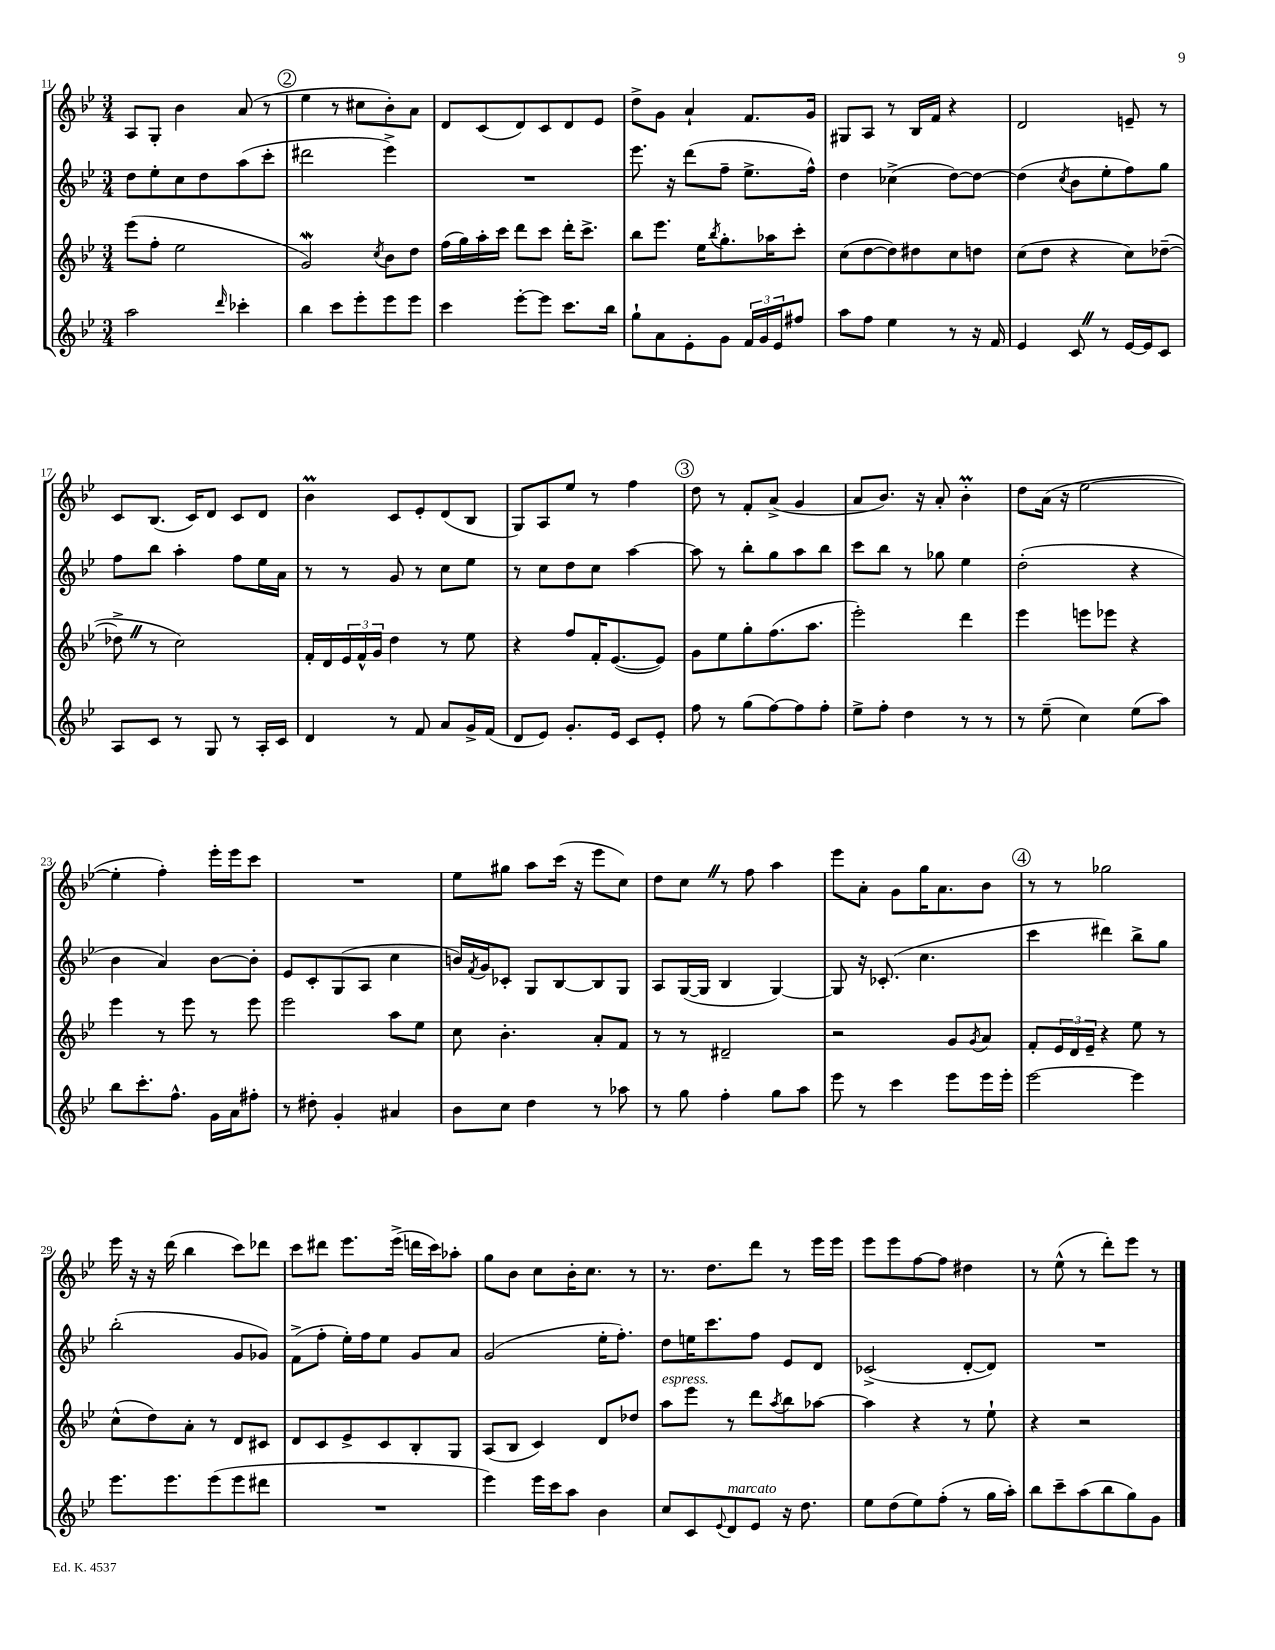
<<
\new StaffGroup <<
\new Staff = "s0" {
    \clef treble \key bes \major \numericTimeSignature \time 3/4
    a8 g8-. bes'4 a'8( r8 |
    \mark \markup { \circle "2" } ees''4 r8 cis''8 bes'8-.) a'8 |
    d'8 c'8( d'8) c'8 d'8 ees'8 |
    d''8-> g'8 a'4-! f'8. g'16 |
    gis8 a8 r8 bes16 f'16 r4 |
    d'2 e'8-- r8 |
    c'8 bes8.( c'16) d'8 c'8 d'8 |
    bes'4\prall c'8 ees'8-. d'8( bes8 |
    g8) a8 ees''8 r8 f''4 |
    \mark \markup { \circle "3" } d''8 r8 f'8-. a'8->( g'4 |
    a'8 bes'8.) r16 a'8-. bes'4-.\prall |
    d''8 a'16( r16 ees''2~ |
    ees''4-. f''4-.) ees'''16-. ees'''16 c'''8 |
    R2. |
    ees''8 gis''8 a''8 c'''16( r16 ees'''8 c''8) |
    d''8 c''8 \once \override BreathingSign.text = \markup { \musicglyph "scripts.caesura.straight" } \breathe r8 f''8 a''4 |
    ees'''8 a'8-. g'8 g''16 a'8. bes'8 |
    \mark \markup { \circle "4" } r8 r8 ges''2 |
    ees'''16 r16 r16 d'''16( bes''4 c'''8) des'''8 |
    c'''8 dis'''8 ees'''8. ees'''16->( d'''16 c'''16) aes''8-. |
    g''8 bes'8 c''8 bes'16-. c''8. r8 |
    r8. d''8. d'''8 r8 ees'''16 ees'''16 |
    ees'''8 ees'''8 f''8~ f''8 dis''4 |
    r8 ees''8-^( r8 d'''8-.) ees'''8 r8 \bar "|." |
}
\new Staff = "s1" {
    \clef treble \key bes \major \numericTimeSignature \time 3/4
    d''8 ees''8-. c''8 d''8 a''8( c'''8-. |
    \mark \markup { \circle "2" } dis'''2 ees'''4->) |
    R2. |
    ees'''8. r16 d'''8( f''8-- ees''8.-> f''16-^) |
    d''4 ces''4->( d''8~) d''8~ |
    d''4( \acciaccatura { c''8 } bes'8 ees''8-. f''8) g''8 |
    f''8 bes''8 a''4-. f''8 ees''16 a'16 |
    r8 r8 g'8 r8 c''8 ees''8 |
    r8 c''8 d''8 c''8 a''4~ |
    \mark \markup { \circle "3" } a''8 r8 bes''8-. g''8 a''8 bes''8 |
    c'''8 bes''8 r8 ges''8 ees''4 |
    d''2-.( r4 |
    bes'4 a'4) bes'8~ bes'8-. |
    ees'8 c'8-. g8( a8 c''4 |
    b'16) \acciaccatura { f'8 } g'16 ces'8-. g8 bes8~ bes8 g8 |
    a8 g16~( g16 bes4 g4~) |
    g8 r16 ces'8.-.( c''4. |
    \mark \markup { \circle "4" } c'''4 dis'''4) bes''8-> g''8 |
    bes''2-.( g'8 ges'8) |
    f'8->( f''8-. ees''16-.) f''16 ees''8 g'8 a'8 |
    g'2( ees''16-. f''8.-.) |
    d''8 e''16 c'''8. f''8 ees'8 d'8 |
    ces'2->( d'8~-. d'8) |
    R2. \bar "|." |
}
\new Staff = "s2" {
    \clef treble \key bes \major \numericTimeSignature \time 3/4
    ees'''8( f''8-. ees''2 |
    \mark \markup { \circle "2" } g'2\mordent) \acciaccatura { c''8 } bes'8 d''8 |
    f''16( g''16) a''16-. c'''16 d'''8 c'''8 d'''16-. c'''8.-> |
    bes''8 ees'''8. ees''16 \acciaccatura { bes''8 } g''8.-. aes''16 c'''8-. |
    c''8( d''8~ d''8) dis''8 c''8 d''8 |
    c''8( d''8 r4 c''8) des''8~--( |
    des''8-> \once \override BreathingSign.text = \markup { \musicglyph "scripts.caesura.straight" } \breathe r8 c''2) |
    f'16-. d'16 \tuplet 3/2 { ees'16 f'16-^ g'16 } d''4 r8 ees''8 |
    r4 f''8 f'16-. ees'8.~( ees'8) |
    \mark \markup { \circle "3" } g'8 ees''8 g''8-. f''8.( a''8. |
    ees'''2-.) d'''4 |
    ees'''4 e'''8 ees'''8 r4 |
    ees'''4 r8 ees'''8 r8 ees'''8 |
    ees'''2 a''8 ees''8 |
    c''8 bes'4.-. a'8-. f'8 |
    r8 r8 dis'2-- |
    r2 g'8 \acciaccatura { g'8 } a'8 |
    \mark \markup { \circle "4" } f'8-. \tuplet 3/2 { ees'16 d'16 ees'16-- } r4 ees''8 r8 |
    c''8-^( d''8) a'8-. r8 d'8 cis'8 |
    d'8 c'8 ees'8-> c'8 bes8-. g8 |
    a8( bes8 c'4) d'8 des''8 |
    a''8^\markup { \italic "espress." } ees'''8 r8 d'''8 \acciaccatura { a''8 } bes''8 aes''8~ |
    aes''4 r4 r8 ees''8-! |
    r4 r2 \bar "|." |
}
\new Staff = "s3" {
    \clef treble \key bes \major \numericTimeSignature \time 3/4
    a''2 \grace { d'''16 } ces'''4-. |
    \mark \markup { \circle "2" } bes''4 c'''8 ees'''8-. ees'''8 ees'''8 |
    c'''4 ees'''8~-. ees'''8 c'''8. bes''16 |
    g''8-! a'8 ees'8-. g'8 \tuplet 3/2 { f'16 g'16 ees'16 } fis''8 |
    a''8 f''8 ees''4 r8 r16 f'16 |
    ees'4 c'8 \once \override BreathingSign.text = \markup { \musicglyph "scripts.caesura.straight" } \breathe r8 ees'16~ ees'16 c'8 |
    a8 c'8 r8 g8 r8 a16-. c'16 |
    d'4 r8 f'8 a'8 g'16-> f'16( |
    d'8 ees'8) g'8.-. ees'16 c'8 ees'8-. |
    \mark \markup { \circle "3" } f''8 r8 g''8( f''8~) f''8 f''8-. |
    ees''8-> f''8-. d''4 r8 r8 |
    r8 ees''8--( c''4) ees''8( a''8) |
    bes''8 c'''8.-. f''8.-^ g'16 a'16 fis''8-. |
    r8 dis''8-. g'4-. ais'4 |
    bes'8 c''8 d''4 r8 aes''8 |
    r8 g''8 f''4-. g''8 a''8 |
    ees'''8 r8 c'''4 ees'''8 ees'''16 ees'''16-. |
    \mark \markup { \circle "4" } ees'''2~ ees'''4 |
    ees'''8. ees'''8. ees'''8( ees'''8 dis'''8 |
    R2. |
    ees'''4) ees'''16 c'''16 a''8 bes'4 |
    c''8 c'8 \appoggiatura { ees'8 } d'8^\markup { \italic "marcato" } ees'8 r16 d''8. |
    ees''8 d''8( ees''8) f''8-.( r8 g''16 a''16-.) |
    bes''8 c'''8-- a''8( bes''8 g''8) g'8 \bar "|." |
}
>>
>>
\layout { \context { \Score currentBarNumber = #11 } }
